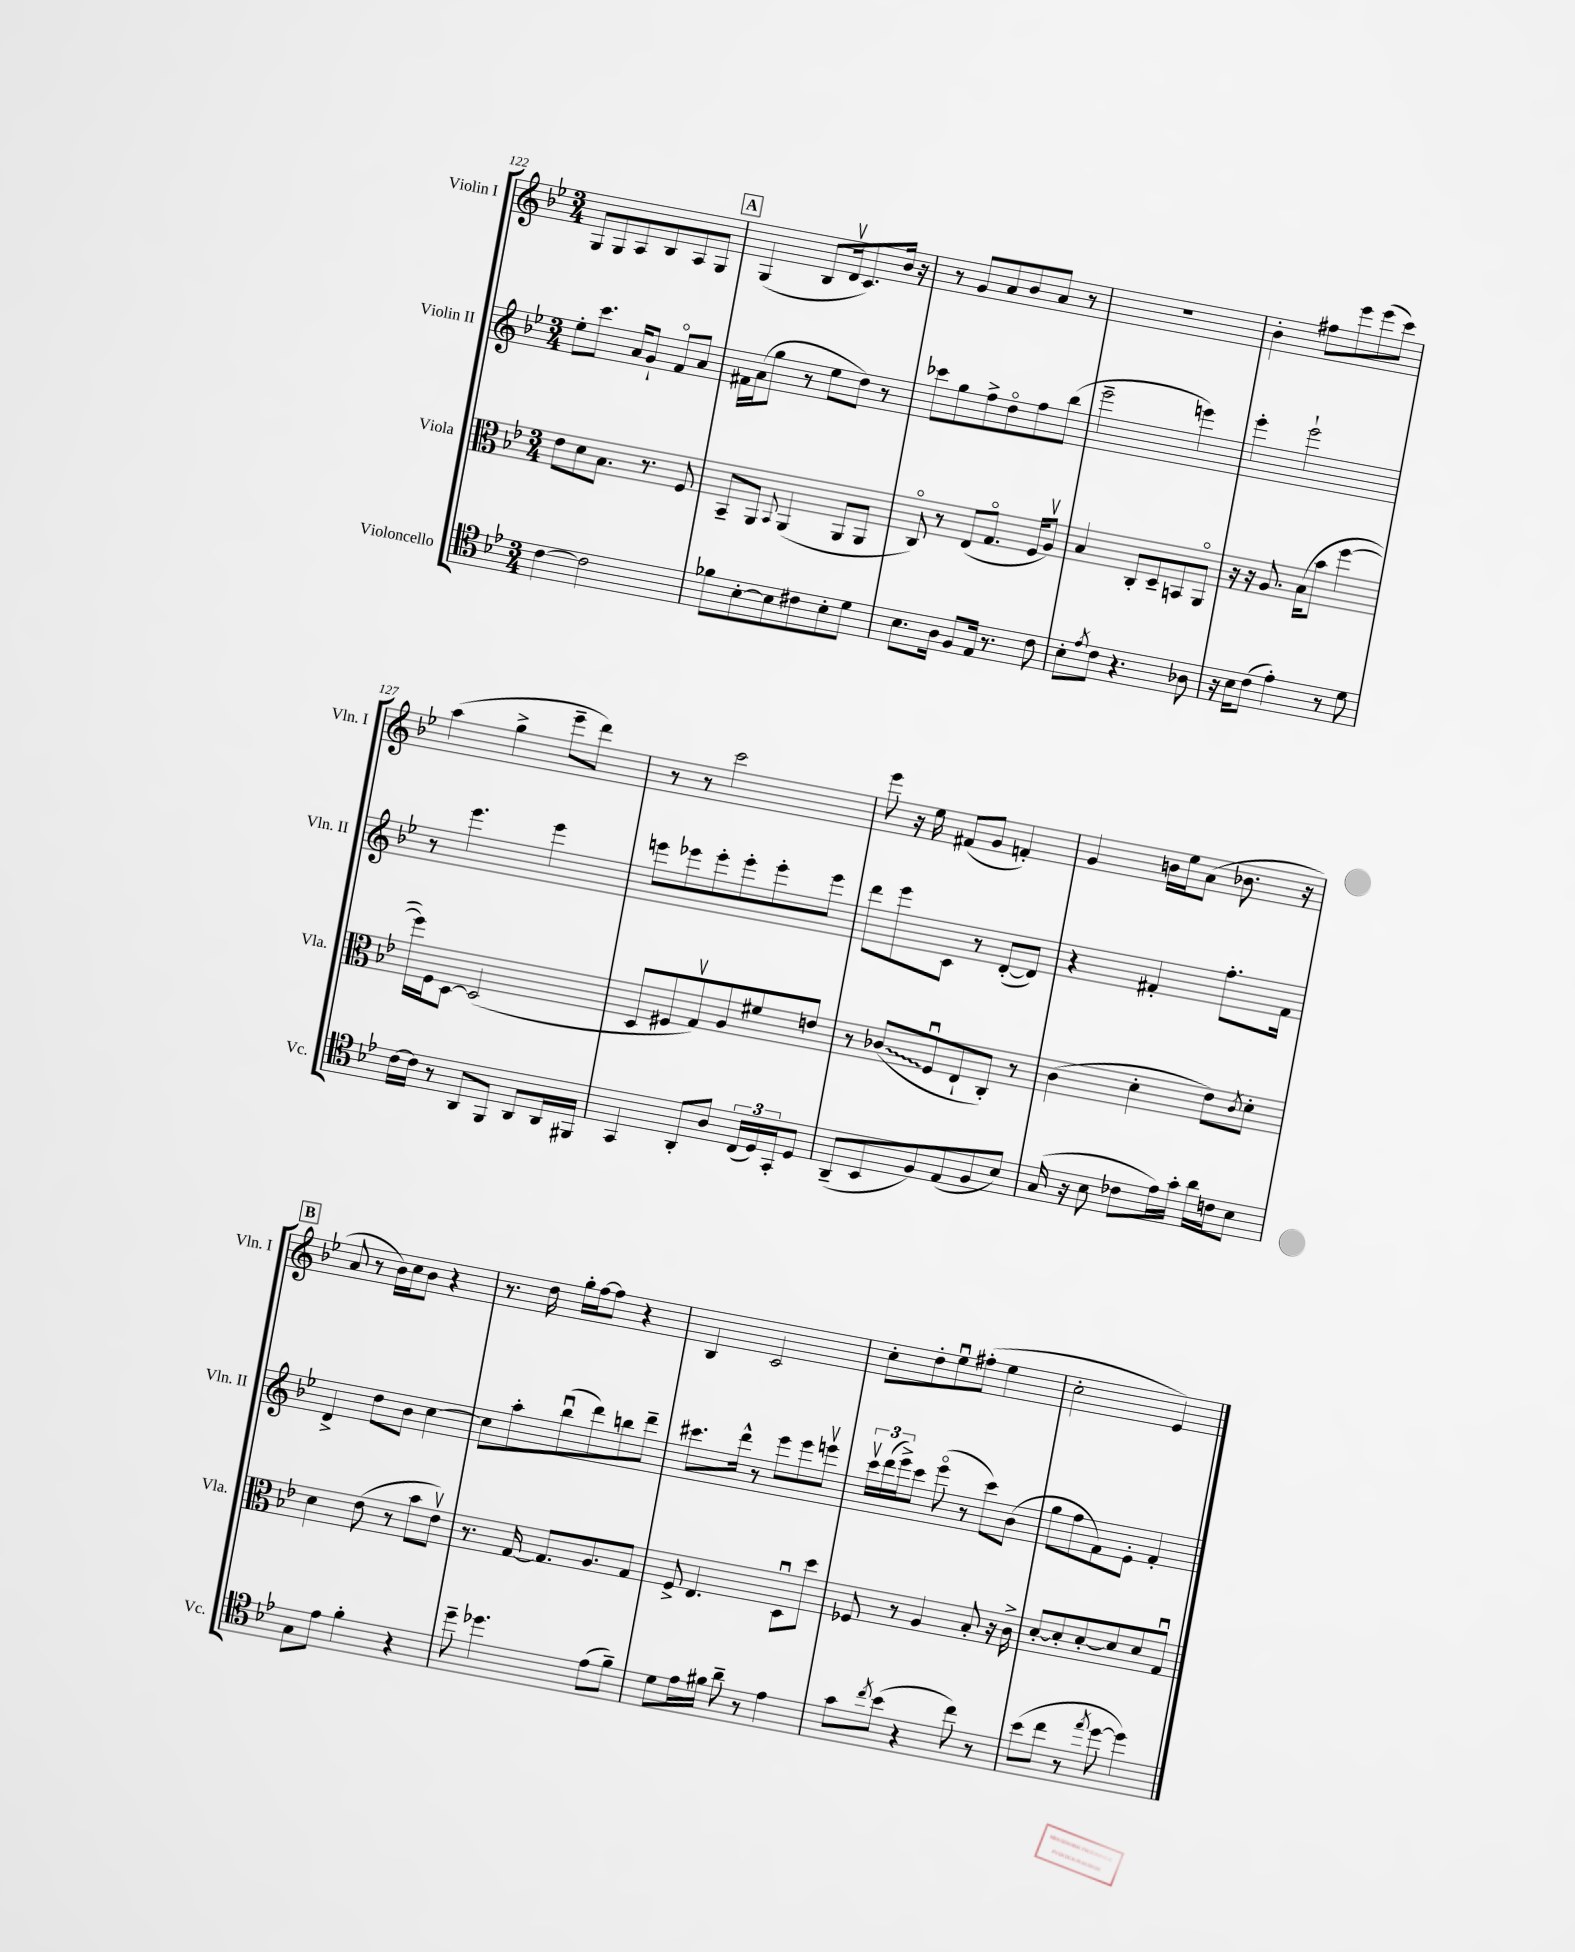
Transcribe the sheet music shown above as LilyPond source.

<<
\new StaffGroup <<
\new Staff = "s0" \with { instrumentName = "Violin I" shortInstrumentName = "Vln. I" } {
    \clef treble \key bes \major \numericTimeSignature \time 3/4
    g8 g8 a8 bes8 a8 g8 |
    \mark \markup { \box "A" } g4( bes8 d'16\upbow c'8.) bes'16 r16 |
    r8 g'8 a'8 bes'8 a'8 r8 |
    R2. |
    bes'4-. fis''8 ees'''8 ees'''8( c'''8) |
    a''4( g''4-> ees'''8-- d'''8) |
    r8 r8 c'''2 |
    ees'''8 r16 ees''16 fis'8( g'8 f'4-.) |
    g'4 b'16 ees''16 a'8( bes'8. r16 |
    \mark \markup { \box "B" } a'8 r8 bes'16) c''16 bes'8 r4 |
    r8. d''16 g''16-. f''16~ f''8 r4 |
    bes4 c'2 |
    c''8-. d''8-. ees''8\downbow fis''8-.( ees''4 |
    c''2-. ees'4) \bar "|." |
}
\new Staff = "s1" \with { instrumentName = "Violin II" shortInstrumentName = "Vln. II" } {
    \clef treble \key bes \major \numericTimeSignature \time 3/4
    ees''8-. c'''8. a'16 g'8-! f'8\flageolet a'8 |
    \mark \markup { \box "A" } fis'16 a'16( g''8 r8 ees''8 d''8) r8 |
    ces'''8 g''8 f''8-> d''8\flageolet f''8 bes''8( |
    ees'''2-- e'''4) |
    ees'''4-. ees'''2-! |
    r8 ees'''4. ees'''4 |
    e'''8 ees'''8 ees'''8-. ees'''8-. ees'''8-. ees'''8 |
    d'''8 ees'''8 c'8 r8 d'8~-.( d'8) |
    r4 fis'4-. f''8.-. fis'16 |
    \mark \markup { \box "B" } d'4-> d''8 bes'8 c''4~ |
    c''8 a''8-. bes''8\downbow( d'''8) b''8 d'''8-- |
    cis'''8. d'''16-^ r8 ees'''8 ees'''8 e'''8\upbow |
    \tuplet 3/2 { c'''16\upbow d'''16( ees'''16->) } c'''8 ees'''8\flageolet( r8 c'''8) bes'8( |
    g''8 f''8 f'8) ees'8-. f'4-. \bar "|." |
}
\new Staff = "s2" \with { instrumentName = "Viola" shortInstrumentName = "Vla." } {
    \clef alto \key bes \major \numericTimeSignature \time 3/4
    ees'8 d'8 bes8. r8. f8 |
    \mark \markup { \box "A" } bes,8-- a,8 \appoggiatura { bes,8 } a,4( a,8 a,8 |
    c8\flageolet) r8 ees8( g8.\flageolet f16 a8\upbow) |
    bes4 c8-. d8-- b,8 a,8\flageolet |
    r16 r16 a8. bes16( bes'8 f''4~ |
    f''16) f16 d8~ d2( |
    d8 fis8 g8\upbow) a8 fis'8 e'8 |
    r8 \once \override Glissando.style = #'zigzag ces'8\glissando( f8\downbow ees8-! c8-.) r8 |
    c'4( d'4-. ees'8) \acciaccatura { c'8 } d'8-. |
    \mark \markup { \box "B" } d'4 ees'8( r8 bes'8 ees'8\upbow) |
    r8. g16~ g8. a8. g8 |
    f8-> ees4. d8\downbow d''8 |
    fes8 r8 a4 bes8-. r16 c'16-> |
    d'8~-. d'8-. d'8~-. d'8 d'8 g8\downbow \bar "|." |
}
\new Staff = "s3" \with { instrumentName = "Violoncello" shortInstrumentName = "Vc." } {
    \clef tenor \key bes \major \numericTimeSignature \time 3/4
    c'4~ c'2 |
    \mark \markup { \box "A" } fes'8 bes8~-. bes8 cis'8 bes8-. d'8 |
    bes8. a16 f8 ees16 r8. c'8 |
    bes8-. \acciaccatura { ees'8 } c'8 r4. aes8 |
    r16 bes16 c'8( ees'4-.) r8 d'8 |
    c'16~ c'16 r8 a,8 f,8 a,8 a,16 fis,16 |
    g,4 a,8-. a8 \tuplet 3/2 { c16( d16) g,16-. } d8 |
    a,8--( bes,8 f8) ees8( f8 bes8) |
    g16( r16 bes8 ces'8 ees'16) g'16-. a'16 c'16 bes8 |
    \mark \markup { \box "B" } g8 ees'8 f'4-. r4 |
    d''8-- des''4. ees'8( f'8--) |
    d'8 ees'16 fis'16 a'8-- r8 ees'4 |
    g'8 \acciaccatura { c''8 } bes'8( r4 c''8) r8 |
    bes'8( c''8 r8 \acciaccatura { ees''8 } d''8~ d''4) \bar "|." |
}
>>
>>
\layout { \context { \Score currentBarNumber = #122 } }
